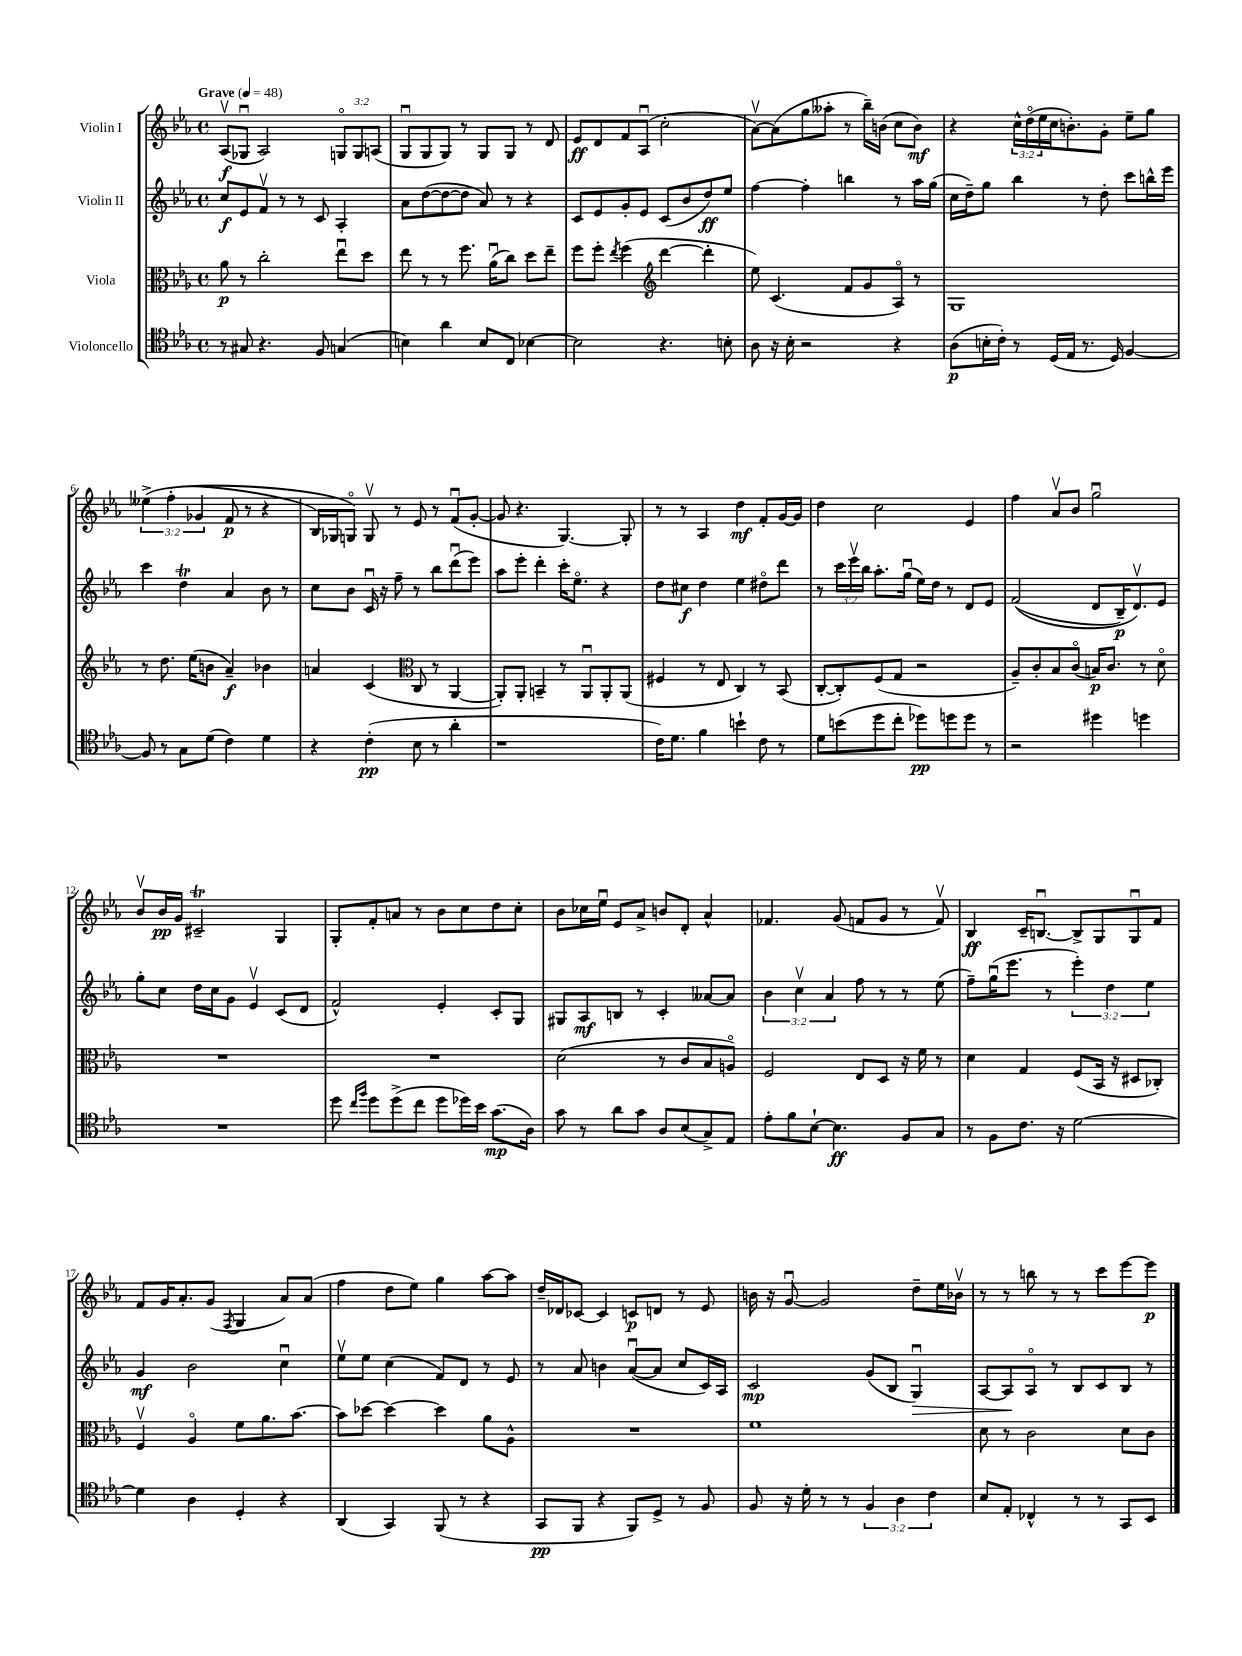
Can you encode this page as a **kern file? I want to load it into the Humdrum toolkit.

**kern	**dynam	**kern	**dynam	**kern	**dynam	**kern	**dynam
*part4	*part4	*part3	*part3	*part2	*part2	*part1	*part1
*staff4	*staff4	*staff3	*staff3	*staff2	*staff2	*staff1	*staff1
*I"Violoncello	*	*I"Viola	*	*I"Violin II	*	*I"Violin I	*
*clefC4	*	*clefC3	*	*clefG2	*	*clefG2	*
*k[b-e-a-]	*	*k[b-e-a-]	*	*k[b-e-a-]	*	*k[b-e-a-]	*
*M4/4	*	*M4/4	*	*M4/4	*	*M4/4	*
*met(c)	*	*met(c)	*	*met(c)	*	*met(c)	*
*MM48	*	*MM48	*	*MM48	*	*MM48	*
=1	=1	=1	=1	=1	=1	=1	=1
!	!	!	!	!	!	!LO:TX:a:B:t=Grave	!
8r	.	8a-\	p	8cc/L	f	(8A-v/L	f
8G#X/	.	8r	.	8e-/	.	8G-Xu/J	.
4.r	.	2cc'\	.	8fv/J	.	2A-/)	.
.	.	.	.	8r	.	.	.
.	.	.	.	8r	.	.	.
8F/	.	.	.	8c/	.	.	.
(4Gn/	.	8ee-u\L	.	4A-'/	.	12Gn/L	.
.	.	.	.	.	.	12G/	.
.	.	8dd\J	.	.	.	.	.
.	.	.	.	.	.	(12An/J	.
=2	=2	=2	=2	=2	=2	=2	=2
4Bn\)	.	8ee-\	.	8a-\L	.	8Gu/L	.
.	.	8r	.	([8dd\	.	8G/	.
4a-\	.	8r	.	8dd\_	.	8G/J)	.
.	.	8.ff\	.	8dd\J]	.	8r	.
8B/L	.	.	.	8a-/)	.	8G/L	.
.	.	(16a-u\KL	.	.	.	.	.
8C/J	.	8cc\J)	.	8r	.	8G/J	.
[4B-X\	.	8dd\L	.	4r	.	8r	.
.	.	8ee-~\J	.	.	.	8d/	.
=3	=3	=3	=3	=3	=3	=3	=3
2B-\]	.	8ff\L	.	8c/L	.	8e-/L	ff
.	.	8ff'\J	.	8e-/	.	8d/	.
.	.	8qee-/	.	.	.	.	.
.	.	(4ff\	.	8g'/	.	8f/	.
.	.	.	.	8e-/J	.	(8A-u/J	.
*	*	*clefG2	*	*	*	*	*
4.r	.	[4ddd\	.	(8c/L	.	2cc'\	.
.	.	.	.	8b-/	.	.	.
.	.	4ddd'\]	.	8dd/)	ff	.	.
8Bn'\	.	.	.	8ee-/J	.	.	.
=4	=4	=4	=4	=4	=4	=4	=4
8A-\	.	8ee-\)	.	[4ff\	.	[8a-v\L)	.
16r	.	(4.c/	.	.	.	(8a-\]	.
16B-'\	.	.	.	.	.	.	.
2r	.	.	.	4ff'\]	.	8gg\	.
.	.	.	.	.	.	8aa--X'\J	.
.	.	8f/L	.	4bbn\	.	8r	.
.	.	8g/	.	.	.	16bb-~\LL)	.
.	.	.	.	.	.	(16bn\JJ	.
4r	.	8A-/J)	.	8r	.	8cc\L	.
.	.	8r	.	16aa-\LL	.	8b\J)	mf
.	.	.	.	(16gg\JJ	.	.	.
=5	=5	=5	=5	=5	=5	=5	=5
(8A-\L	p	1G	.	16cc\LL	.	4r	.
.	.	.	.	16dd~\J)	.	.	.
16Bn'\L	.	.	.	8gg\J	.	.	.
16c'\JJ)	.	.	.	.	.	.	.
8r	.	.	.	4bb-\	.	24cc^^\LL	.
.	.	.	.	.	.	(24dd\	.
.	.	.	.	.	.	24ee-\	.
(16D/LL	.	.	.	.	.	16cc\J	.
16E-/JJ	.	.	.	.	.	8.bn'\)	.
8.r	.	.	.	8r	.	.	.
.	.	.	.	8dd'\	.	8g'\J	.
16D/)	.	.	.	.	.	.	.
[4F/	.	.	.	8ccc\L	.	8ee-~\L	.
.	.	.	.	16bbn^^\L	.	8gg\J	.
.	.	.	.	16eee-\JJ	.	.	.
!!LO:LB:g=z
=6	=6	=6	=6	=6	=6	=6	=6
8F/]	.	8r	.	4ccc\	.	(6ee--X^\	.
8r	.	8.dd\	.	.	.	.	.
.	.	.	.	.	.	(6ff'\	.
8G\L	.	.	.	4ddt\	.	.	.
.	.	(16ee-\KL	.	.	.	.	.
.	.	.	.	.	.	6g-X/	.
(8d\J	.	8bn\J	.	.	.	.	.
4c\)	.	4a-~/)	f	4a-/	.	8f/	p
.	.	.	.	.	.	8r	.
4d\	.	4b-X\	.	8b-\	.	4r	.
.	.	.	.	8r	.	.	.
=7	=7	=7	=7	=7	=7	=7	=7
4r	.	4an/	.	8cc\L	.	16B-/LL)	.
.	.	.	.	.	.	16G-X/J	.
.	.	.	.	8b-\J	.	8Gn/J)	.
(4c'\	pp	(4c/	.	16cu/	.	8Gv/	.
.	.	.	.	16r	.	.	.
.	.	.	.	8ff~\	.	8r	.
*	*	*clefC3	*	*	*	*	*
8B-\	.	8C/	.	8r	.	8e-/	.
8r	.	8r	.	8bb-\L	.	8r	.
4a-'\	.	[4AA-/	.	(8dddu\	.	(8fu/L	.
.	.	.	.	8eee-\J)	.	[8g'/J	.
=8	=8	=8	=8	=8	=8	=8	=8
1r	.	8AA-'/L])	.	8aa-\L	.	8g/]	.
.	.	8AA-'/J	.	8eee-'\J	.	4.r	.
.	.	4BBn~/	.	4ddd'\	.	.	.
.	.	8r	.	16ccc'\KL	.	[4.G/)	.
.	.	.	.	8.ee-\J	.	.	.
.	.	8AA-u/L	.	.	.	.	.
.	.	8AA-'/	.	4r	.	.	.
.	.	(8AA-/J	.	.	.	8G'/]	.
=9	=9	=9	=9	=9	=9	=9	=9
16c\KL)	.	4F#X/	.	8dd\L	.	8r	.
8.d\J	.	.	.	.	.	.	.
.	.	.	.	8cc#X\J	f	8r	.
4f\	.	8r	.	4dd\	.	4A-/	.
.	.	8E-/	.	.	.	.	.
4bn`\	.	4C/)	.	4ee-\	.	4dd\	mf
8c\	.	8r	.	8dd#X\L	.	8f'/L	.
8r	.	(8BB-/	.	8ddd\J	.	[16g/L	.
.	.	.	.	.	.	16g/JJ]	.
=10	=10	=10	=10	=10	=10	=10	=10
8d\L	.	[8C'/L	.	8r	.	4dd\	.
(8bn\	.	8C'/])	.	24ccc\LL	.	.	.
.	.	.	.	24eee-v\	.	.	.
.	.	.	.	24bb-\JJ	.	.	.
8dd\	.	(8F/	.	8.aa-'\L	.	2cc\	.
8cc'\J	.	8G/J	.	.	.	.	.
.	.	.	.	(16ggu\Jk	.	.	.
8dd-X\L)	pp	2r	.	16ee-\LL)	.	.	.
.	.	.	.	16dd\JJ	.	.	.
8ddn\	.	.	.	8r	.	.	.
8dd\J	.	.	.	8d/L	.	4e-/	.
8r	.	.	.	8e-/J	.	.	.
=11	=11	=11	=11	=11	=11	=11	=11
2r	.	8A-~/L)	.	((2f/	.	4ff\	.
.	.	8c'/	.	.	.	.	.
.	.	8B-/	.	.	.	8a-v/L	.
.	.	(8c/J	.	.	.	8b-/J	.
4dd#X\	.	16Bn/KL)	p	8d/L	.	2ggu\	.
.	.	8.c/J	.	.	.	.	.
.	.	.	.	16B-~/K)	p	.	.
.	.	.	.	8.dv/)	.	.	.
4ddn\	.	8r	.	.	.	.	.
.	.	8d\	.	8e-/J	.	.	.
!!LO:LB:g=z
=12	=12	=12	=12	=12	=12	=12	=12
1r	.	1r	.	8gg'\L	.	8b-v/L	.
.	.	.	.	8cc\J	.	16b-/L	pp
.	.	.	.	.	.	16g/JJ	.
.	.	.	.	16dd\LL	.	2c#Xt~/	.
.	.	.	.	16cc\J	.	.	.
.	.	.	.	8g\J	.	.	.
.	.	.	.	4e-v/	.	.	.
.	.	.	.	(8c/L	.	4G/	.
.	.	.	.	8d/J	.	.	.
=13	=13	=13	=13	=13	=13	=13	=13
8dd\	.	1r	.	2f^^/)	.	8G'/L	.
16qqcc/LL	.	.	.	.	.	.	.
16qqff/JJ	.	.	.	.	.	.	.
8dd\L	.	.	.	.	.	8f'/	.
(8dd^\	.	.	.	.	.	8an/J	.
8cc\J	.	.	.	.	.	8r	.
8dd\L	.	.	.	4e-'/	.	8b-\L	.
16dd-X\L)	.	.	.	.	.	8cc\	.
16b-\JJ	.	.	.	.	.	.	.
(8.g\L	mp	.	.	8c'/L	.	8dd\	.
.	.	.	.	8G/J	.	8cc'\J	.
16A-\Jk)	.	.	.	.	.	.	.
=14	=14	=14	=14	=14	=14	=14	=14
8g\	.	(2d\	.	8G#X/L	.	8b-\L	.
8r	.	.	.	8A-/	mf	16cc-X\L	.
.	.	.	.	.	.	16ee-u\JJ	.
8a-\L	.	.	.	8Bn/J	.	8e-/L	.
8g\J	.	.	.	8r	.	8a-^/J	.
8A-/L	.	8r	.	4c'/	.	8bn/L	.
(8B-/	.	8c/L	.	.	.	8d'/J	.
8G^/)	.	8B-/	.	[8a--X/L	.	4a-^^/	.
8E-/J	.	8An/J)	.	8a--/J]	.	.	.
=15	=15	=15	=15	=15	=15	=15	=15
8e-'\L	.	2F/	.	6b-\	.	4.f-X/	.
8f\	.	.	.	.	.	.	.
.	.	.	.	6ccv\	.	.	.
[8B-`\J	.	.	.	.	.	.	.
.	.	.	.	6a-/	.	.	.
4.B-\]	ff	.	.	.	.	(8g/	.
.	.	8E-/L	.	8ff\	.	8fn/L	.
.	.	8D/J	.	8r	.	8g/J	.
8F/L	.	16r	.	8r	.	8r	.
.	.	16f\	.	.	.	.	.
8G/J	.	8r	.	(8ee-\	.	8fv/)	.
=16	=16	=16	=16	=16	=16	=16	=16
8r	.	4d\	.	8ff~\L)	.	4B-/	ff
8F\L	.	.	.	(16ggu\K	.	.	.
.	.	.	.	8.eee-\J	.	.	.
8.c\J	.	4G/	.	.	.	16c~/KL	.
.	.	.	.	.	.	[8.Bnu/J	.
.	.	.	.	8r	.	.	.
16r	.	.	.	.	.	.	.
[2d\	.	(8F/L	.	6eee-'\)	.	8B^/L]	.
.	.	16BB-/Jk	.	.	.	8G/	.
.	.	.	.	6dd\	.	.	.
.	.	16r	.	.	.	.	.
.	.	8D#X/L	.	.	.	8Gu/	.
.	.	.	.	6ee-\	.	.	.
.	.	8C-X'/J)	.	.	.	8f/J	.
!!LO:LB:g=z
=17	=17	=17	=17	=17	=17	=17	=17
4d\]	.	4Fv/	.	4g/	mf	8f/L	.
.	.	.	.	.	.	16g/K	.
.	.	.	.	.	.	8.a-'/	.
4A-\	.	4A-/	.	2b-\	.	.	.
.	.	.	.	.	.	(8g/J	.
.	.	.	.	.	.	8qF/	.
4D'/	.	8f\L	.	.	.	4G/	.
.	.	8.a-\	.	.	.	.	.
4r	.	.	.	4ccu\	.	8a-/L)	.
.	.	[8.b-\J	.	.	.	.	.
.	.	.	.	.	.	(8a-/J	.
=18	=18	=18	=18	=18	=18	=18	=18
(4AA-/	.	8b-\L]	.	8ee-v\L	.	4ff\	.
.	.	[8dd-X\J	.	8ee-\J	.	.	.
4GG/)	.	4dd-\_	.	(4cc\	.	8dd\L	.
.	.	.	.	.	.	8ee-\J)	.
(8FF/	.	4dd-\]	.	8f/L)	.	4gg\	.
8r	.	.	.	8d/J	.	.	.
4r	.	8a-\L	.	8r	.	[8aa-\L	.
.	.	8A-^^\J	.	8e-/	.	8aa-\J]	.
=19	=19	=19	=19	=19	=19	=19	=19
8GG/L	pp	1r	.	8r	.	16dd~/LL	.
.	.	.	.	.	.	16d-X/J	.
8FF/J	.	.	.	8a-/	.	[8c-X/J	.
4r	.	.	.	4bn\	.	4c-/]	.
8FF/L)	.	.	.	([8a-u/L	.	8cn/L	p
8D^/J	.	.	.	8a-/J]	.	8dn/J	.
8r	.	.	.	8cc/L	.	8r	.
8F/	.	.	.	16c/L)	.	8e-/	.
.	.	.	.	16A-/JJ	.	.	.
=20	=20	=20	=20	=20	=20	=20	=20
8F/	.	1f	.	2c/	mp	16bn\	.
.	.	.	.	.	.	16r	.
16r	.	.	.	.	.	[8gu/	.
16d'\	.	.	.	.	.	.	.
8r	.	.	.	.	.	2g/]	.
8r	.	.	.	.	.	.	.
6F/	.	.	.	(8g/L	.	.	.
.	.	.	.	8B-/J	.	.	.
6A-\	.	.	.	.	.	.	.
!	!	!	!	!	!LO:HP:b	!	!
.	.	.	.	4Gu/)	>	8dd~\L	.
6c\	.	.	.	.	.	.	.
.	.	.	.	.	.	16ee-\L	.
.	.	.	.	.	.	16b-Xv\JJ	.
=21	=21	=21	=21	=21	=21	=21	=21
8B-/L	.	8d\	.	[8A-/L	.	8r	.
8E-'/J	.	8r	.	8A-/]	.	8r	.
4C-X^^/	.	2c\	.	8A-/J	]	8bbn\	.
.	.	.	.	8r	.	8r	.
8r	.	.	.	8B-/L	.	8r	.
8r	.	.	.	8c/	.	8ccc\L	.
8GG/L	.	8d\L	.	8B-/J	.	[8eee-\	.
8BB-/J	.	8c\J	.	8r	.	8eee-\J]	p
==	==	==	==	==	==	==	==
*-	*-	*-	*-	*-	*-	*-	*-
